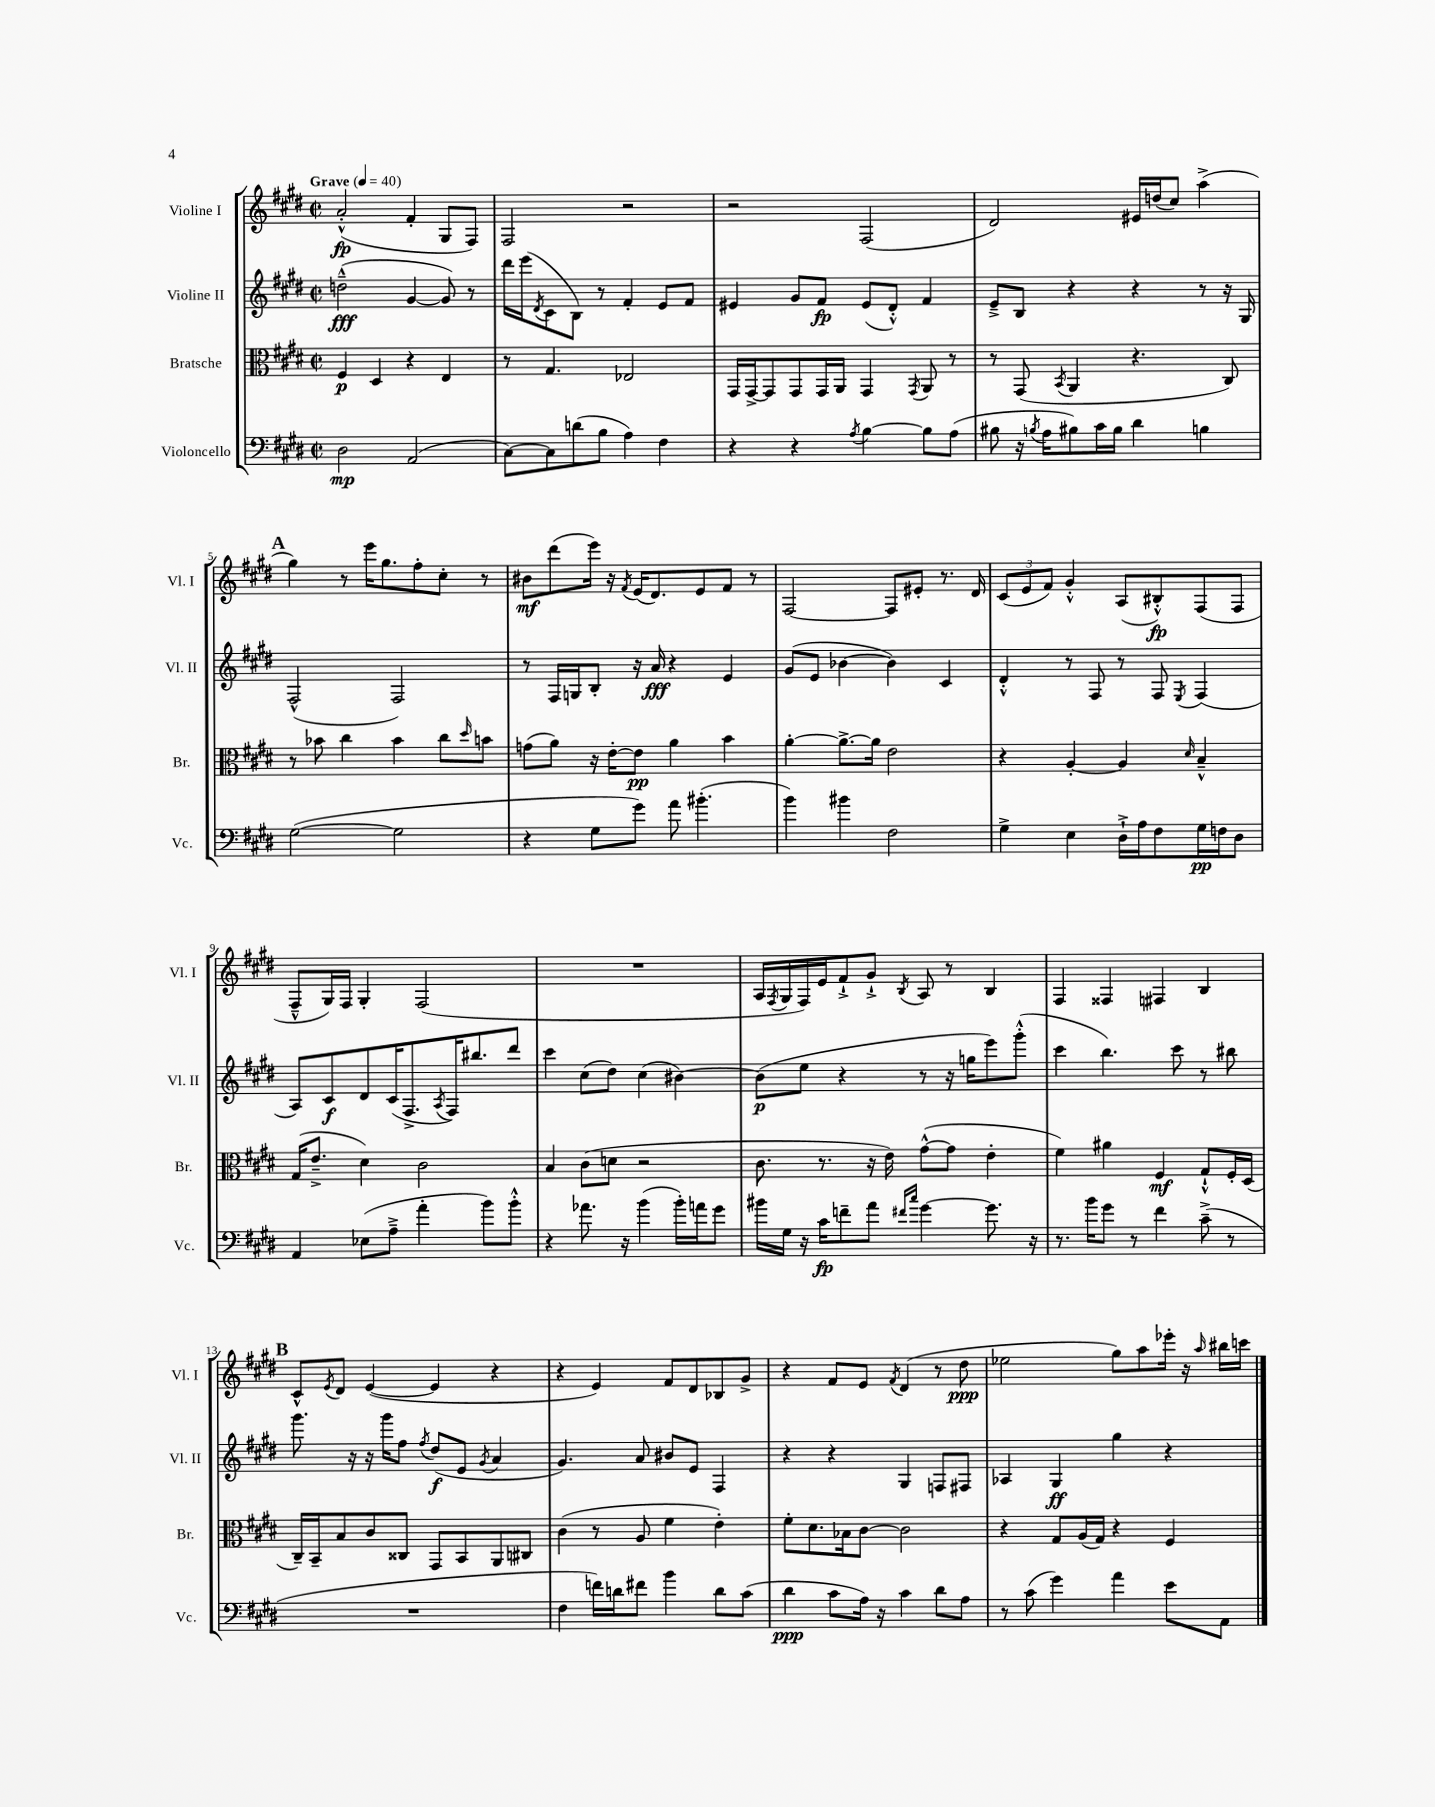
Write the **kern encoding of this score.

**kern	**kern	**kern	**kern
*staff4	*staff3	*staff2	*staff1
*clefF4	*clefC3	*clefG2	*clefG2
*k[f#c#g#d#]	*k[f#c#g#d#]	*k[f#c#g#d#]	*k[f#c#g#d#]
*M2/2	*M2/2	*M2/2	*M2/2
*met(c|)	*met(c|)	*met(c|)	*met(c|)
*MM40	*MM40	*MM40	*MM40
2D#	4F#	(2dd~^^	(2a'^^
.	4D#	.	.
(2AA	4r	[4g#	4f#'
.	4E	8g#])	8G#
.	.	8r	8F#)
=	=	=	=
[8C#)	8r	16ddd#	2F#
.	.	(16eee	.
.	.	8qd#	.
8C#]	4.G#	8c#	.
(8d	.	8B)	.
8B	.	8r	.
4A)	2E-	4f#'	2r
4F#	.	8e	.
.	.	8f#	.
=	=	=	=
4r	16GG#	4e#	2r
.	[16GG#^	.	.
.	8GG#]	.	.
4r	8GG#	8g#	.
.	16GG#	8f#	.
.	16AA	.	.
8qA	.	.	.
[4B	4GG#	(8e#	(2F#
.	.	8d#'^^)	.
.	8qGG#	.	.
8B]	8AA	4f#	.
(8A	8r	.	.
=	=	=	=
8B#	8r	8e~^	2d#)
16r	(8GG#	8B	.
8qB	.	.	.
16A	.	.	.
.	8qBB	.	.
8B#)	4AA	4r	.
16c#	.	.	.
16B#	.	.	.
4d#	4.r	4r	16e#
.	.	.	(16dd
.	.	.	8cc#)
4B	.	8r	(4aa^
.	8C#)	16r	.
.	.	16G#	.
=	=	=	=
([2G#	8r	(2F#^^	4gg#)
.	8b-	.	.
.	4cc#	.	8r
.	.	.	16eee
.	.	.	8.gg#
2G#]	4b-	2F#)	.
.	.	.	8ff#'
.	8cc#	.	8cc#'
.	16qqdd#	.	.
.	8b	.	8r
=	=	=	=
4r	(8g	8r	8b#
.	8a)	16F#	(8ddd#
.	.	16G	.
8G#	16r	8B'	16eee)
.	[16e'	.	16r
.	.	.	8qf#
8g#)	8e]	16r	(16e
.	.	16a	8.d#)
8a	4a	4r	.
(4.b#'	.	.	8e
.	4b	4e	8f#
.	.	.	8r
=	=	=	=
4b)	[4a'	(8g#	[2F#
.	.	8e	.
4b#	8.a^_	[4b-	.
.	16a]	.	.
2F#	2e	4b-])	8F#]
.	.	.	8e#'
.	.	4c#	8.r
.	.	.	16d#
=	=	=	=
4G#^	4r	4d#'^^	(12c#
.	.	.	12e
.	.	.	12f#)
4E	[4A'	8r	4g#'^^
.	.	8F#	.
16D#`^	4A]	8r	(8A
16A	.	.	.
8F#	.	8F#	8B#'^^)
.	16qqd#	8qE	.
16G#	4B~^^	(4F#	(8F#
16F	.	.	.
8D#	.	.	8F#
=	=	=	=
4AA	(16G#	8A)	8F#~^^
.	8.e~^	.	.
.	.	8c#	16G#)
.	.	.	16F#
(8E-	4d#)	8d#	4G#'
8A~^	.	(16c#	.
.	.	8.F#^	.
4a'	2c#	.	(2F#
.	.	8qA	.
.	.	16F#)	.
.	.	8.bb#	.
8b)	.	.	.
8b'^^	.	8ddd#	.
=	=	=	=
4r	4B	4ccc#	1r
8.a-	(8c#	(8cc#	.
.	8d	8dd#)	.
16r	.	.	.
(4b	2r	(4cc#	.
16b')	.	[4b#)	.
16a	.	.	.
8g#	.	.	.
=	=	=	=
16b#	8.c#	(8b#]	16A
.	.	.	8qF#
16G#	.	.	16G#
16r	.	8ee	16F#)
16c#	8.r	.	16e
8f~	.	4r	8f#`^
8a	16r	.	8g#`^
.	16e)	.	.
16qqf#	.	.	.
16qqcc#	.	.	8qB
[4g#	([8g#^^	8r	8A
.	8g#]	16r	8r
.	.	16gg	.
8.g#]	4e'	8eee)	4B
.	.	(8ggg#'^^	.
16r	.	.	.
=	=	=	=
8.r	4f#)	4ccc#	4F#
16b	.	.	.
8g#	4a#	4.bb)	4F##
8r	.	.	.
4f#	4F#	.	4F#
.	.	8ccc#	.
(8c#~^	8G#`^^	8r	4B
8r	16F#'	8bb#	.
.	(16D#	.	.
=	=	=	=
1r	16C#~)	8.ggg#	8c#^^
.	16BB~	.	.
.	.	.	8qe
.	8B	.	8d#
.	.	16r	.
.	8c#	16r	([4e
.	.	16ggg#	.
.	8C##	8ff#	.
.	.	8qff#	.
.	8GG#	(8dd#	4e]
.	8BB	8e	.
.	.	8qg#	.
.	8AA	4a	4r
.	8C#	.	.
=	=	=	=
4F#	(4c#	4.g#)	4r
16f)	8r	.	4e)
16d	.	.	.
8f#	8A	8a	.
4b	4f#	8b#	8f#
.	.	8e	8d#
8d	4e')	4F#	8B-
(8c#	.	.	8g#^
=	=	=	=
4d#	8f#'	4r	4r
.	8.d#	.	.
8c#	.	4r	8f#
.	16B-	.	.
16A)	[8c#	.	8e
16r	.	.	.
.	.	.	8qf#
4c#	2c#]	4G#	(4d#
8d#	.	8F	8r
8A	.	8F#	8dd#
=	=	=	=
8r	4r	4A-	2ee-
(8c#	.	.	.
4g#)	8G#	4G#	.
.	(16A	.	.
.	16G#)	.	.
4a	4r	4gg#	8gg#)
.	.	.	8aa
8e	4F#	4r	16eee-'
.	.	.	16r
.	.	.	16qqaa
8AA	.	.	16bb#
.	.	.	16ccc
==	==	==	==
*-	*-	*-	*-
